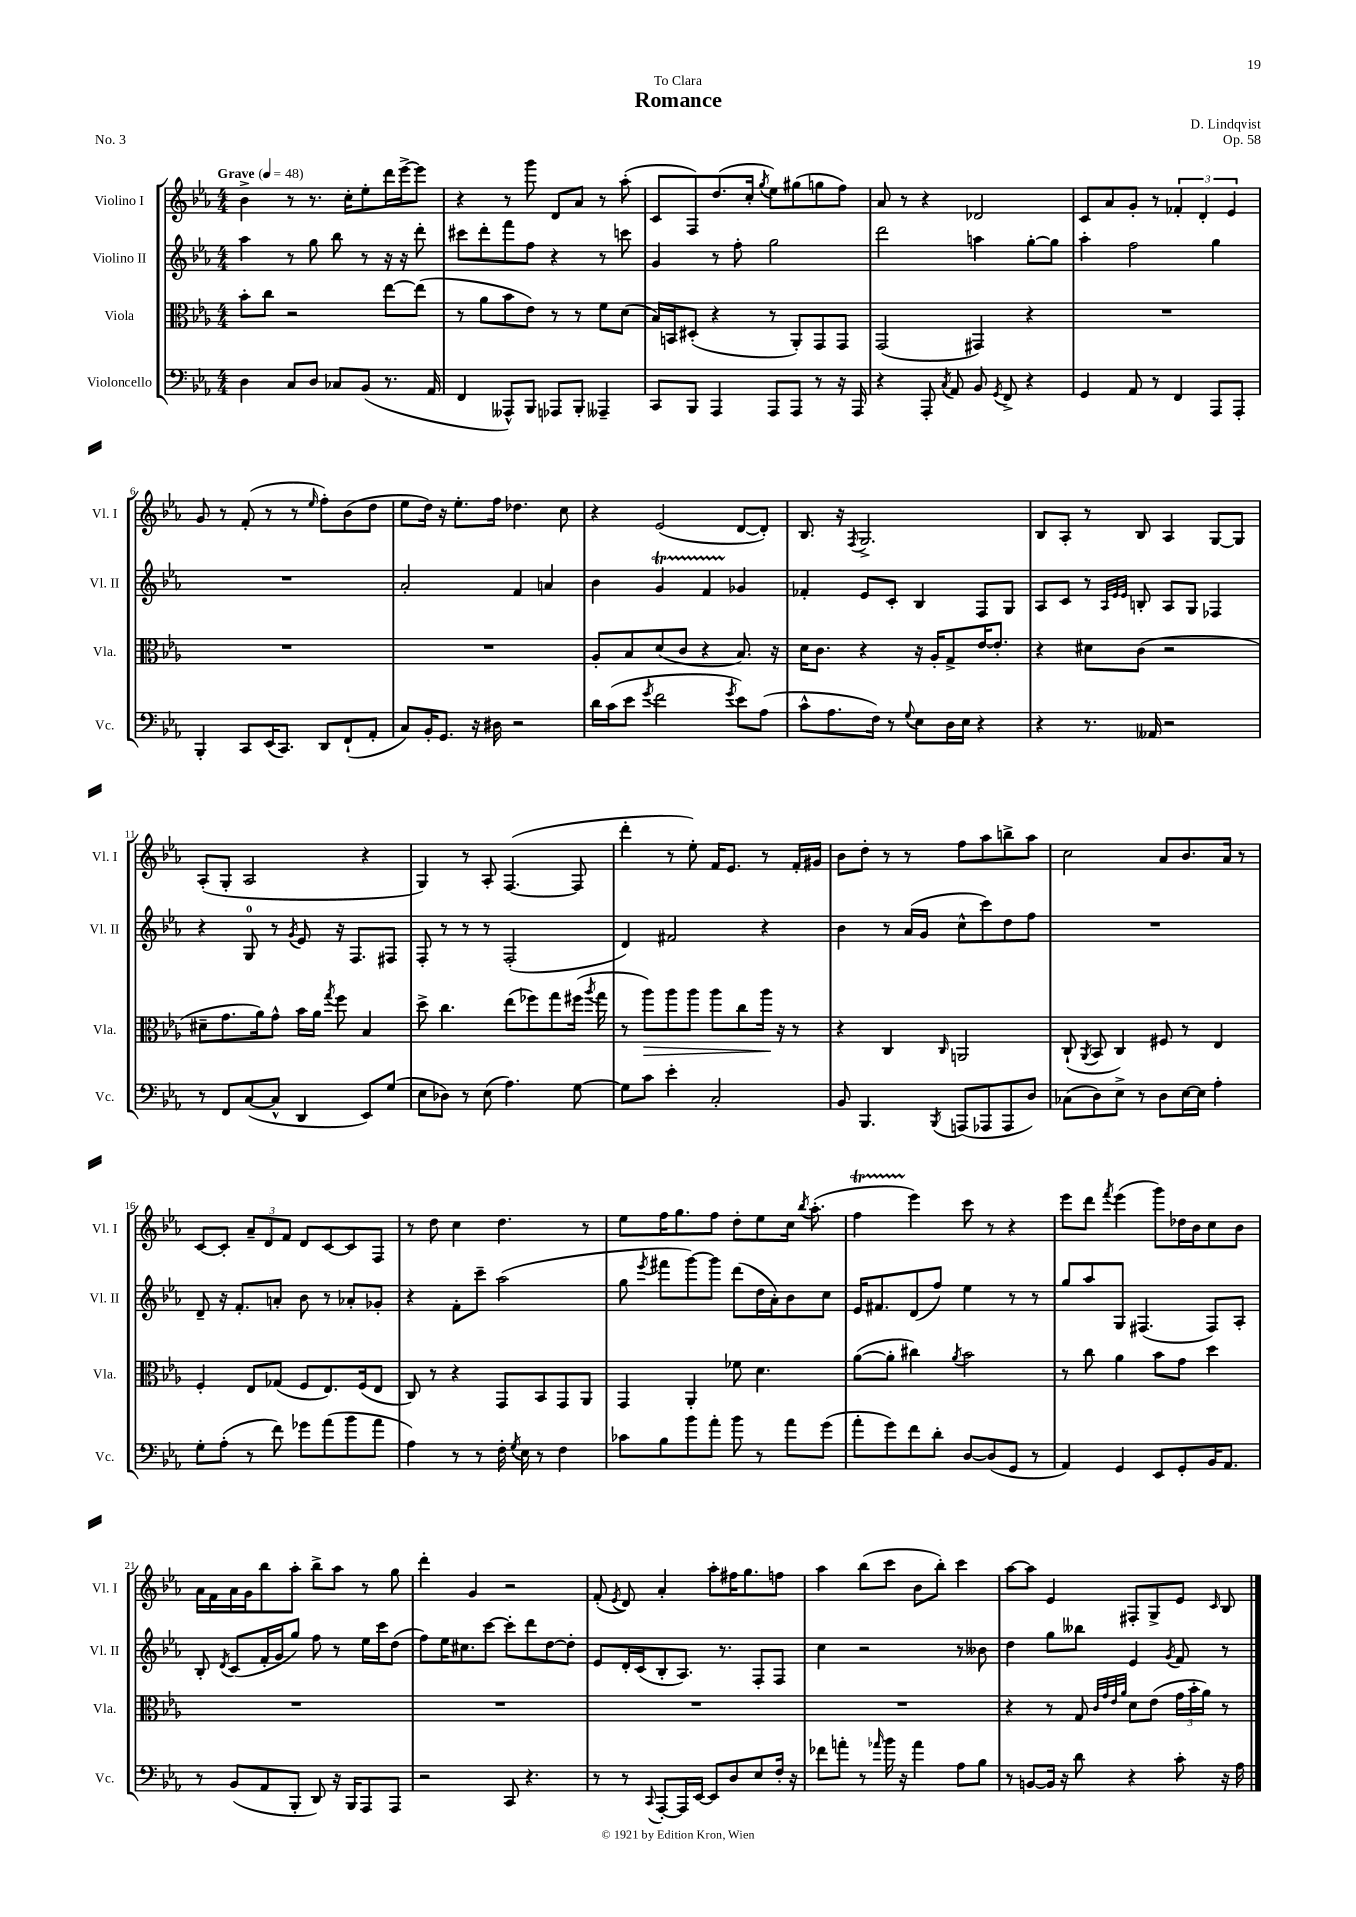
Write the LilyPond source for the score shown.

\header { title = "Romance" composer = "D. Lindqvist" dedication = "To Clara" opus = "Op. 58" piece = "No. 3" }
<<
\new StaffGroup <<
\new Staff = "s0" \with { instrumentName = "Violino I" shortInstrumentName = "Vl. I" } {
    \clef treble \key ees \major \numericTimeSignature \time 4/4 \tempo "Grave" 4 = 48
    \autoBeamOff bes'4-> r8 r8. c''16[-. ees''8-. d'''16 ees'''16~-> ees'''8] |
    r4 r8 g'''8 d'8[ aes'8] r8 aes''8-.( |
    c'8[ f8) d''8.( c''16]-. \acciaccatura { g''8 } ees''8[) gis''8( g''8 f''8]) |
    aes'8 r8 r4 des'2 |
    c'8[ aes'8 g'8]-. r8 \tuplet 3/2 { fes'4-. d'4-. ees'4 } |
    g'8 r8 f'8-.( r8 r8 \grace { ees''16 } f''8[-.) bes'8( d''8] |
    ees''8[ d''16]) r16 ees''8.[-. f''16] des''4. c''8 |
    r4 ees'2( d'8[~ d'8]-.) |
    bes8. r16 \acciaccatura { f8 } g2.-> |
    bes8[ aes8]-. r8 bes8 aes4 g8[~ g8] |
    aes8[-.( g8]-. aes2 r4 |
    g4) r8 aes8-. f4.~( f8 |
    d'''4-. r8 ees''8-.) f'16[ ees'8.] r8 f'16[-. gis'16] |
    bes'8[ d''8]-. r8 r8 f''8[ aes''8 b''8-> aes''8] |
    c''2 aes'8[ bes'8. aes'16] r8 |
    c'8[~ c'8]-. \tuplet 3/2 { aes'8[-- d'8 f'8] } d'8[ c'8~ c'8 f8] |
    r8 d''8 c''4 d''4. r8 |
    ees''8[ f''16 g''8. f''8] d''8[-. ees''8 c''16] \acciaccatura { bes''8 } aes''8.-.( |
    f''4\startTrillSpan ees'''4\stopTrillSpan) c'''8 r8 r4 |
    ees'''8[ d'''8] \acciaccatura { f'''8 } ees'''4( g'''8[) des''16 bes'16 c''8 bes'8] |
    aes'16[ f'16 aes'16 g'16 bes''8 aes''8]-. bes''8[-> aes''8] r8 g''8 |
    d'''4-. g'4 r2 |
    f'8-.( \acciaccatura { ees'8 } d'8) aes'4-. aes''8[-. fis''16 g''8. f''8] |
    aes''4 bes''8[( c'''8] bes'8[ bes''8]-.) c'''4 |
    aes''8[~ aes''8] ees'4 fis8[-. g8-> ees'8] \grace { c'16 } bes8 \bar "|." |
}
\new Staff = "s1" \with { instrumentName = "Violino II" shortInstrumentName = "Vl. II" } {
    \clef treble \key ees \major \numericTimeSignature \time 4/4
    \autoBeamOff aes''4 r8 g''8 bes''8 r8 r16 r16 d'''8-. |
    cis'''8[ d'''8-. f'''8 f''8] r4 r8 c'''8 |
    g'4 r8 f''8-. g''2 |
    d'''2 a''4 g''8[~-. g''8] |
    aes''4-. f''2 g''4 |
    R1 |
    aes'2-. f'4 a'4 |
    bes'4 g'4\startTrillSpan f'4 ges'4\stopTrillSpan |
    fes'4-. ees'8[ c'8]-. bes4 f8[ g8] |
    aes8[ c'8] r8 \grace { aes32[ ees'32 ees'32] } b8-. aes8[ g8] fes4 |
    r4 g8-0 r8 \acciaccatura { g'8 } ees'8 r16 f8.[ fis8] |
    f8-. r8 r8 r8 f2-.( |
    d'4) fis'2 r4 |
    bes'4 r8 aes'16[( g'16] c''8[-^ c'''8) d''8 f''8] |
    R1 |
    d'8-- r16 f'8.[-. a'8]-. bes'8 r8 aes'8[-. ges'8]-. |
    r4 f'8[-. c'''8]-- aes''2( |
    g''8 \acciaccatura { ees'''8 } fis'''8[ g'''8~) g'''8] d'''8[( d''16 aes'16-.) bes'8 c''8] |
    ees'16[ fis'8. d'8( f''8]) ees''4 r8 r8 |
    g''8[ aes''8 g8] fis4.( fis8[) aes8]-. |
    bes8-. \acciaccatura { d'8 } c'8[( f'16-. g'16 g''8]) f''8 r8 ees''16[ c'''16 d''8]( |
    f''8[) ees''16 cis''8. c'''8]~ c'''8[-. d'''8 d''8~ d''8]-. |
    ees'8[ d'16-. c'16( bes8-. aes8.]) r8. f8[-. f8] |
    c''4 r2 r8 beses'8 |
    d''4 g''8[ beses''8] ees'4 \acciaccatura { g'8 } f'8 r8 \bar "|." |
}
\new Staff = "s2" \with { instrumentName = "Viola" shortInstrumentName = "Vla." } {
    \clef alto \key ees \major \numericTimeSignature \time 4/4
    \autoBeamOff bes'8[-. c''8] r2 ees''8[~ ees''8]( |
    r8 aes'8[ bes'8 ees'8]) r8 r8 f'8[ d'8]( |
    bes16[) b,16 dis8]-.( r4 r8 aes,8[-.) g,8 g,8] |
    g,2( gis,4) r4 |
    R1 |
    R1 |
    R1 |
    aes8[-. bes8 d'8( c'8] r4 bes8.) r16 |
    d'16[ c'8.] r4 r16 aes16[-. g8-> ees'16~ ees'8.]-. |
    r4 dis'8[ c'8]( r2 |
    dis'8[-- g'8. aes'16) g'8]-^ bes'16[ aes'16] \acciaccatura { g''8 } f''8 bes4 |
    d''8-> c''4. ees''8[( fes''8) g''8 fis''16]( \acciaccatura { aes''8 } g''16 |
    r8 aes''8[\>) aes''8 aes''8] aes''8[ c''8 aes''16]\! r16 r8 |
    r4 c4 \grace { c16 } a,2 |
    c8-!( \acciaccatura { aes,8 } bes,8 c4) fis8 r8 ees4 |
    f4-. ees8[ ges8]( f8[ ees8.) f16( ees8] |
    c8) r8 r4 g,8[ bes,8 g,8 aes,8] |
    g,4 aes,4-. fes'8 d'4. |
    aes'8[~( aes'8]-. cis''4) \acciaccatura { aes'8 } bes'2 |
    r8 c''8 aes'4 bes'8[ g'8] d''4 |
    R1 |
    R1 |
    R1 |
    R1 |
    r4 r8 g8 \grace { c'32[ g'32 ees'32 aes'32] } d'8[ ees'8]( \tuplet 3/2 { g'16[ bes'16-. aes'16]) } r8 \bar "|." |
}
\new Staff = "s3" \with { instrumentName = "Violoncello" shortInstrumentName = "Vc." } {
    \clef bass \key ees \major \numericTimeSignature \time 4/4
    \autoBeamOff d4 c8[ d8] ces8[ bes,8]( r8. aes,16 |
    f,4 aeses,,8[-^) bes,,8] aes,,8[ bes,,8]-. aeses,,4-- |
    c,8[ bes,,8] aes,,4 aes,,8[ aes,,8] r8 r16 aes,,16 |
    r4 aes,,8-. \acciaccatura { c8 } aes,8 bes,8 \acciaccatura { g,8 } f,8-> r4 |
    g,4 aes,8 r8 f,4 aes,,8[ aes,,8]-. |
    bes,,4-. c,8[ ees,16( c,8.]) d,8[ f,8-!( aes,8]-. |
    c8[) bes,16-. g,8.] r16 dis16 r2 |
    d'16[ c'16( ees'8] \acciaccatura { g'8 } f'2 \acciaccatura { g'8 } ees'8[) aes8]( |
    c'8[-^ aes8. f16]) r8 \appoggiatura { g8 } ees8[ d16 ees16] r4 |
    r4 r8. aeses,16 r2 |
    r8 f,8[ c8~( c8]-^ d,4 ees,8[) g8]( |
    ees8[ des8]) r8 ees8( aes4.) g8~ |
    g8[ c'8] ees'4-. c2-. |
    bes,8 bes,,4. \acciaccatura { bes,,8 } a,,8[( aes,,8 aes,,8 d8]) |
    ces8[( d8) ees8]-> r8 d8[ ees16~ ees16] aes4-. |
    g8[-. aes8]-.( r8 f'8) ges'8[ aes'8( bes'8 aes'8] |
    aes4) r8 r8 f16-. \acciaccatura { g8 } ees16 r8 f4 |
    ces'8[ bes8 bes'8 aes'8]-. bes'8 r8 aes'8[ g'8]( |
    aes'8[-. g'8) f'8 d'8]-. d8[~ d8( g,8] r8 |
    aes,4) g,4 ees,8[ g,8-. bes,16 aes,8.] |
    r8 bes,8[( aes,8 bes,,8]-. d,8) r16 bes,,16[ aes,,8 aes,,8] |
    r2 c,8 r4. |
    r8 r8 \appoggiatura { c,8 } aes,,8[~-. aes,,16 ees,16]~ ees,8[ d8 ees8 f16]-. r16 |
    fes'8[ a'8]-. r8 \grace { aes'16 } bes'16 r16 aes'4 aes8[ bes8] |
    r8 b,8[~ b,16] r16 d'8 r4 c'8-. r16 aes16 \bar "|." |
}
>>
>>
